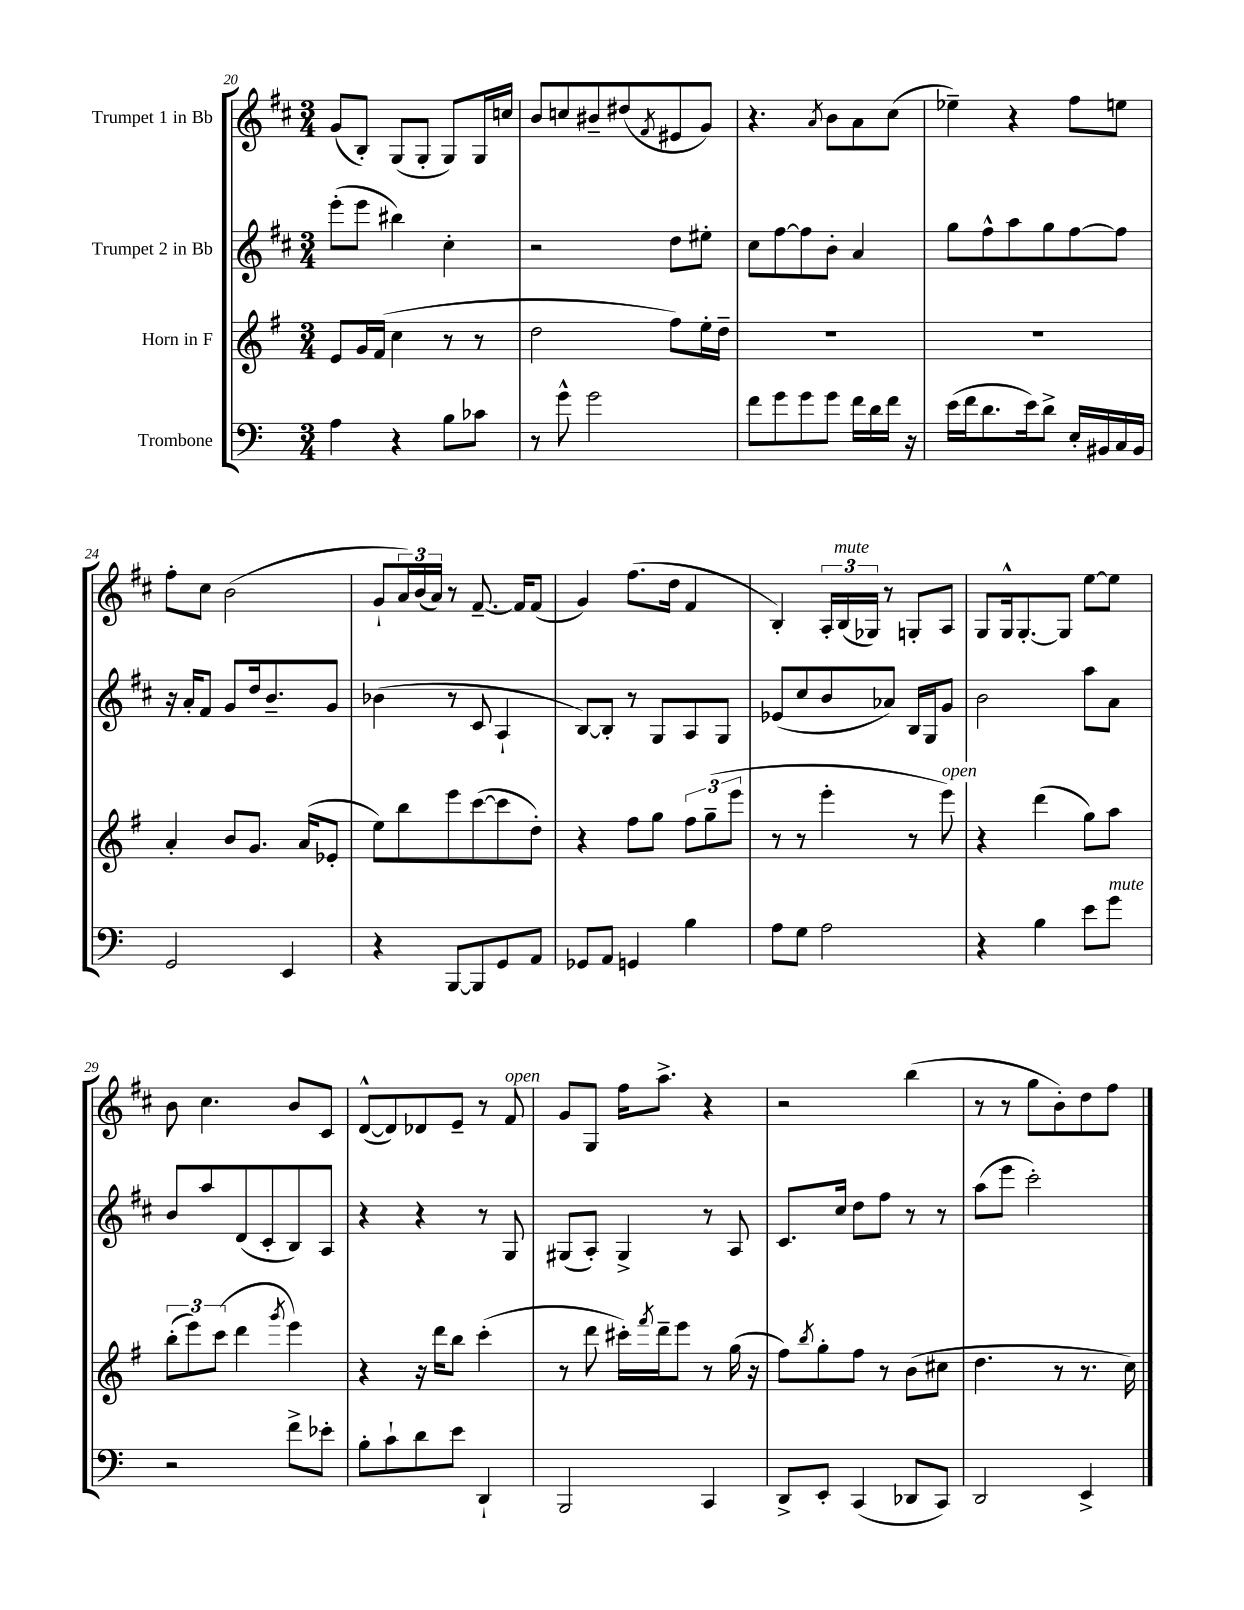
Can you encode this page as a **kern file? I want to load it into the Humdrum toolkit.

**kern	**kern	**kern	**kern
*staff4	*staff3	*staff2	*staff1
*clefF4	*clefG2	*clefG2	*clefG2
*k[]	*k[f#]	*k[f#c#]	*k[f#c#]
*M3/4	*M3/4	*M3/4	*M3/4
4A	8e	(8eee'	(8g
.	16g	8eee	8B')
.	(16f#	.	.
4r	4cc	4bb#)	(8G
.	.	.	8G'
8B	8r	4cc#'	8G)
8c-	8r	.	16G
.	.	.	16cc
=	=	=	=
8r	2dd	2r	8b
8g^^	.	.	8cc
2g	.	.	8b#~
.	.	.	(8dd#
.	.	.	8qf#
.	8ff#)	8dd	8e#
.	16ee'	8ee#'	8g)
.	16dd~	.	.
=	=	=	=
8f	2.r	8cc#	4.r
8g	.	[8ff#	.
8g	.	8ff#]	.
.	.	.	8qa
8g	.	8b'	8b
16f	.	4a	8a
16d	.	.	.
16f	.	.	(8cc#
16r	.	.	.
=	=	=	=
(16e	2.r	8gg	4ee-~)
16f	.	.	.
8.d	.	8ff#^^	.
.	.	8aa	4r
16e)	.	.	.
8d^	.	8gg	.
16E'	.	[8ff#	8ff#
16BB#	.	.	.
16C	.	8ff#]	8ee
16BB#	.	.	.
=	=	=	=
2GG	4a'	16r	8ff#'
.	.	16a'	.
.	.	8f#	8cc#
.	8b	8g	(2b
.	8.g	16dd	.
.	.	8.b~	.
4EE	.	.	.
.	(16a	.	.
.	8e-'	8g	.
=	=	=	=
4r	8ee)	(4b-	8g`
.	8bb	.	24a)
.	.	.	(24b
.	.	.	24a)
[8BBB	8eee	8r	8r
8BBB]	([8ccc	8c#	[8.f#~
8GG	8ccc]	4A`	.
.	.	.	16f#]
8AA	8dd')	.	(8f#
=	=	=	=
8GG-	4r	[8B)	4g)
8AA	.	8B']	.
4GG	8ff#	8r	(8.ff#
.	8gg	8G	.
.	.	.	16dd
4B	12ff#	8A	4f#
.	(12gg~	.	.
.	.	8G	.
.	12eee	.	.
=	=	=	=
8A	8r	(8e-	4B')
8G	8r	8cc#	.
2A	4eee'	8b	24A'
.	.	.	(24B
.	.	.	24G-)
.	.	8a-)	8r
.	8r	16B	8G'
.	.	16G	.
.	8eee)	8g	8A
=	=	=	=
4r	4r	2b	8G
.	.	.	16G^^
.	.	.	[8.G'
4B	(4ddd	.	.
.	.	.	8G]
8e	8gg)	8aa	[8ee
8g	8aa	8a	8ee]
=	=	=	=
2r	(12bb'	8b	8b
.	12eee)	.	.
.	.	8aa	4.cc#
.	(12ccc	.	.
.	4ddd	(8d	.
.	.	8c#'	.
.	8qggg	.	.
8f^	4eee)	8B)	8b
8e-'	.	8A	8c#
=	=	=	=
8B'	4r	4r	([8d^^
8c`	.	.	8d])
8d	16r	4r	8d-
.	16ddd	.	.
8e	8bb	.	8e~
4DD`	(4ccc'	8r	8r
.	.	8G	8f#
=	=	=	=
2BBB	8r	(8G#	8g
.	8ddd	8A')	8G
.	16ccc#')	4G#^	16ff#
.	8qfff#	.	.
.	16ddd~	.	8.aa^
.	8eee	.	.
4CC	8r	8r	4r
.	(16gg	8A	.
.	16r	.	.
=	=	=	=
8DD^	8ff#)	8.c#	2r
.	8qbb	.	.
8EE'	8gg'	.	.
.	.	16cc#	.
(4CC	8ff#	8dd	.
.	8r	8ff#	.
8DD-	(8b	8r	(4bb
8CC)	8cc#	8r	.
=	=	=	=
2DD	4.dd	(8aa	8r
.	.	8eee	8r
.	.	2ccc#')	8gg
.	8r	.	8b')
4EE^	8.r	.	8dd
.	.	.	8ff#
.	16cc)	.	.
==	==	==	==
*-	*-	*-	*-
